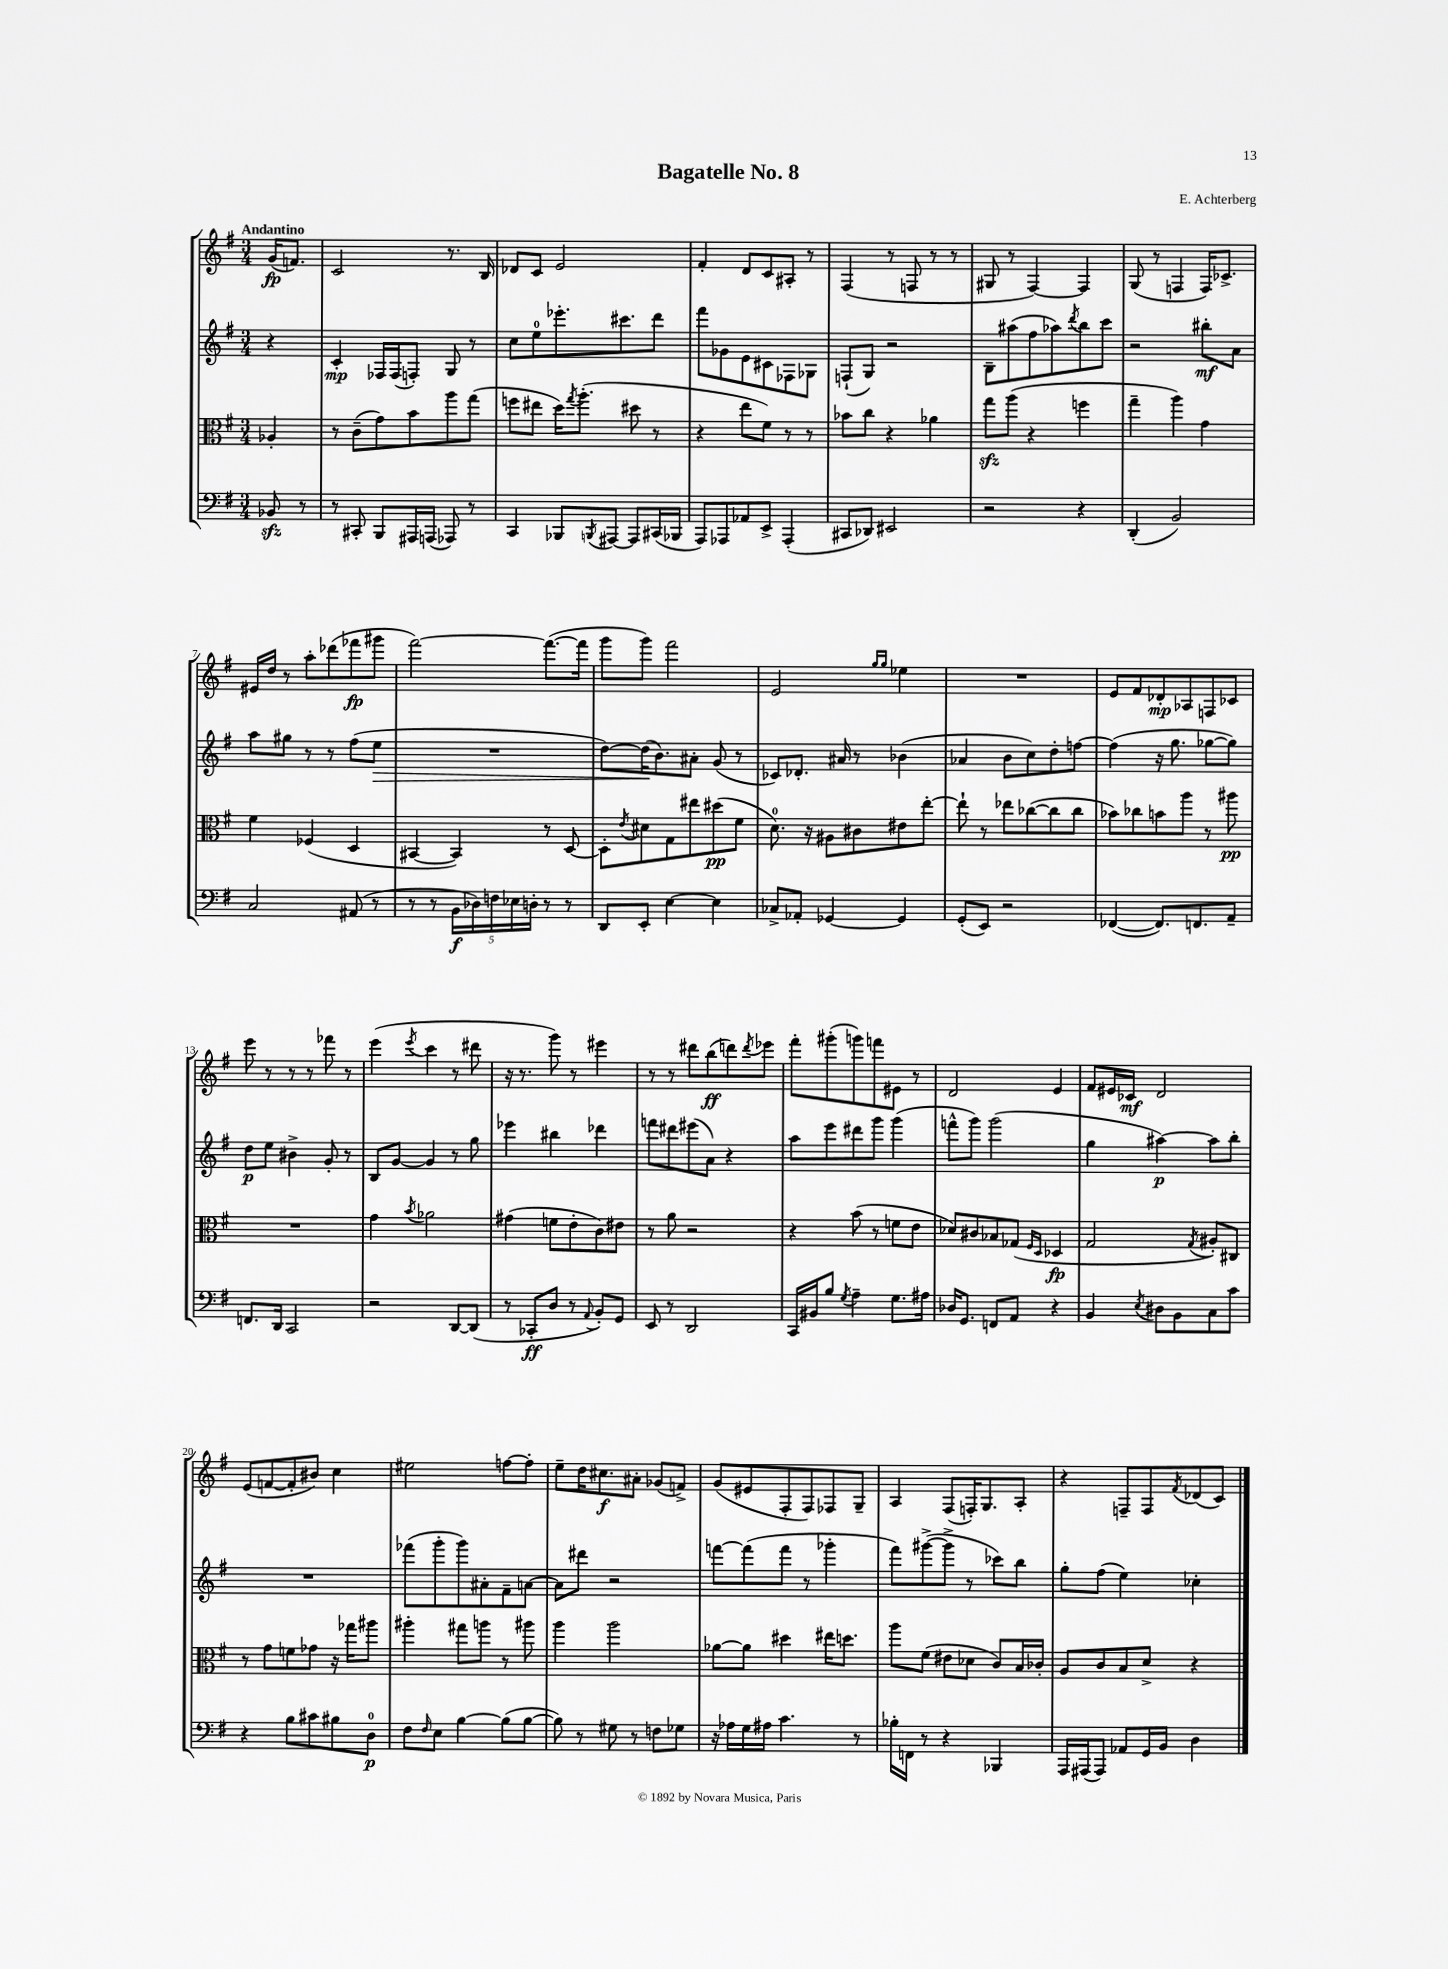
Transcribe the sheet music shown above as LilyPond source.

\header { title = "Bagatelle No. 8" composer = "E. Achterberg" }
<<
\new StaffGroup <<
\new Staff = "s0" {
    \clef treble \key g \major \numericTimeSignature \time 3/4 \partial 4 \tempo "Andantino"
    g'16\fp( f'8.) |
    c'2 r8. b16 |
    des'8 c'8 e'2 |
    fis'4-. d'8 c'8 ais8-. r8 |
    fis4( r8 f8 r8 r8 |
    gis8 r8 fis4~) fis4 |
    g8( r8 f4 f16) ces'8.-> |
    eis'16 d''16 r8 a''8-. des'''8( fes'''8\fp gis'''8 |
    fis'''2~) fis'''8.~( fis'''16 |
    g'''8 g'''8) fis'''2 |
    e'2 \grace { g''16 g''16 } ees''4 |
    R2. |
    e'8 fis'8 des'8-.\mp aes8 f8 ces'8 |
    e'''8 r8 r8 r8 fes'''8 r8 |
    e'''4( \acciaccatura { e'''8 } c'''4 r8 dis'''8 |
    r16 r8. g'''8) r8 eis'''4 |
    r8 r8 dis'''8 b''8\ff( d'''8) \acciaccatura { d'''8 } ees'''8 |
    fis'''8-. gis'''8-.( g'''8) f'''8 eis'8 r8 |
    d'2 e'4 |
    fis'8 eis'16 ces'16\mf d'2 |
    e'8( f'8~ f'8-. bis'8) c''4 |
    eis''2 f''8~ f''8-. |
    e''8-- d''16 cis''8.\f ais'8-. ges'8( f'8->) |
    g'8( eis'8 fis8-. fis8) fes8 g8-- |
    a4 fis8( f16-.) g8. a8-. |
    r4 f8-- f8 \acciaccatura { fis'8 } des'8( c'8) \bar "|." |
}
\new Staff = "s1" {
    \clef treble \key g \major \numericTimeSignature \time 3/4 \partial 4
    r4 |
    c'4-.\mp fes16 fes16( f8-.) g8 r8 |
    c''8 e''8-0 ees'''8.-. cis'''8. d'''8 |
    fis'''8 ges'8 e'8 cis'8 fes8 ges8 |
    f8-!( g8) r2 |
    b8-- ais''8( fis''8 aes''8) \acciaccatura { d'''8 } b''8 c'''8 |
    r2 bis''8-.\mf a'8 |
    a''8 gis''8 r8 r8 fis''8( e''8\> |
    R2. |
    d''8~) d''16\!( b'8.) ais'8-. g'8( r8 |
    ces'8) des'8.-. ais'16 r8 bes'4( |
    aes'4 b'8 c''8) d''8-. f''8~ |
    f''4( r16 g''8. ges''8~ ges''8) |
    d''8\p e''8 bis'4-> g'8-. r8 |
    b8 g'8~ g'4 r8 g''8 |
    ees'''4 bis''4 des'''4 |
    f'''8 dis'''8 eis'''8( a'8) r4 |
    a''8 e'''8 dis'''8 g'''8 g'''4( |
    f'''8-^ g'''8) g'''2( |
    g''4 ais''4~\p) ais''8 b''8-. |
    R2. |
    fes'''8( g'''8-. g'''8) ais'8-. fis'8-- a'8~ |
    a'8 dis'''8 r2 |
    f'''8~ f'''8( f'''8 r8 ges'''4-. |
    fis'''8) gis'''8~->( gis'''8-> r8 ces'''8) b''8 |
    g''8-. fis''8( e''4) ces''4-. \bar "|." |
}
\new Staff = "s2" {
    \clef alto \key g \major \numericTimeSignature \time 3/4 \partial 4
    aes4-. |
    r8 c'8--( g'8) b'8 a''8 g''8( |
    f''8 eis''8 d''16) \acciaccatura { g''8 } a''8.-.( dis''8 r8 |
    r4 e''8 fis'8) r8 r8 |
    bes'8 c''8 r4 aes'4 |
    g''8\sfz a''8( r4 f''4 |
    g''4-- a''4) g'4 |
    fis'4 fes4( d4 |
    bis,4~ bis,4) r8 d8~ |
    d8-. \acciaccatura { e'8 } dis'8 g8 eis''8 dis''8\pp( fis'8 |
    d'8.-0) r16 ais8 cis'8 eis'8 e''8~-. |
    e''8-! r8 ees''8 ces''8~( ces''8 ces''8 |
    bes'8) ces''8 b'8 a''8 r8 ais''8\pp |
    R2. |
    g'4 \acciaccatura { b'8 } aes'2 |
    gis'4( f'8 e'8-. c'8) eis'8 |
    r8 a'8 r2 |
    r4 b'8( r8 f'8 e'8 |
    des'8) cis'8 bes8 ges8( \grace { fis16 d16 } des4\fp |
    g2 \acciaccatura { g8 } ais8-.) cis8 |
    r8 g'8 f'8 ges'8 r16 ges''16 ais''8 |
    ais''4-. gis''8 a''8 r8 ais''8 |
    a''4 a''2 |
    aes'8~ aes'8 dis''4 eis''16 d''8. |
    a''8 fis'8( eis'8 des'8 c'8) b16 ces'16-. |
    a8 c'8 b8 d'8-> r4 \bar "|." |
}
\new Staff = "s3" {
    \clef bass \key g \major \numericTimeSignature \time 3/4 \partial 4
    bes,8\sfz r8 |
    r8 cis,8-. b,,8 ais,,16 a,,16( aes,,8) r8 |
    c,4 bes,,8 \acciaccatura { b,,8 } ais,,8~ ais,,8 cis,16( bes,,16 |
    a,,8) aes,,8 aes,8 e,8-> aes,,4-.( |
    cis,8 des,8) eis,2 |
    r2 r4 |
    d,4-.( b,2) |
    c2 ais,8( r8 |
    r8 r8 \tuplet 5/4 { b,16\f des16) f16 ees16 d16-. } r8 r8 |
    d,8 e,8-. e4~ e4 |
    ces8-> aes,8-. ges,4~ ges,4 |
    g,8-.( e,8) r2 |
    fes,4~( fes,8.) f,8. a,8-- |
    f,8. d,16 c,2 |
    r2 d,8~ d,8( |
    r8 ces,8-.\ff d8 r8 \appoggiatura { a,8 } b,8-.) g,8 |
    e,8 r8 d,2 |
    c,16 bis,16 b8 \acciaccatura { g8 } a4-- g8. ais16 |
    des16 g,8. f,8 a,8 r4 |
    b,4 \acciaccatura { e8 } dis8 b,8 c8 c'8 |
    r4 b8 cis'8 bis8 d8-0\p |
    fis8 \grace { fis16 } e8 b4~ b8( b8~ |
    b8) r8 gis8 r8 f8 ges8 |
    r16 aes16 g16 ais16 c'4. r8 |
    bes16-. f,16 r8 r4 bes,,4 |
    a,,16 ais,,16( ais,,8) aes,8 g,16 b,16 d4 \bar "|." |
}
>>
>>
